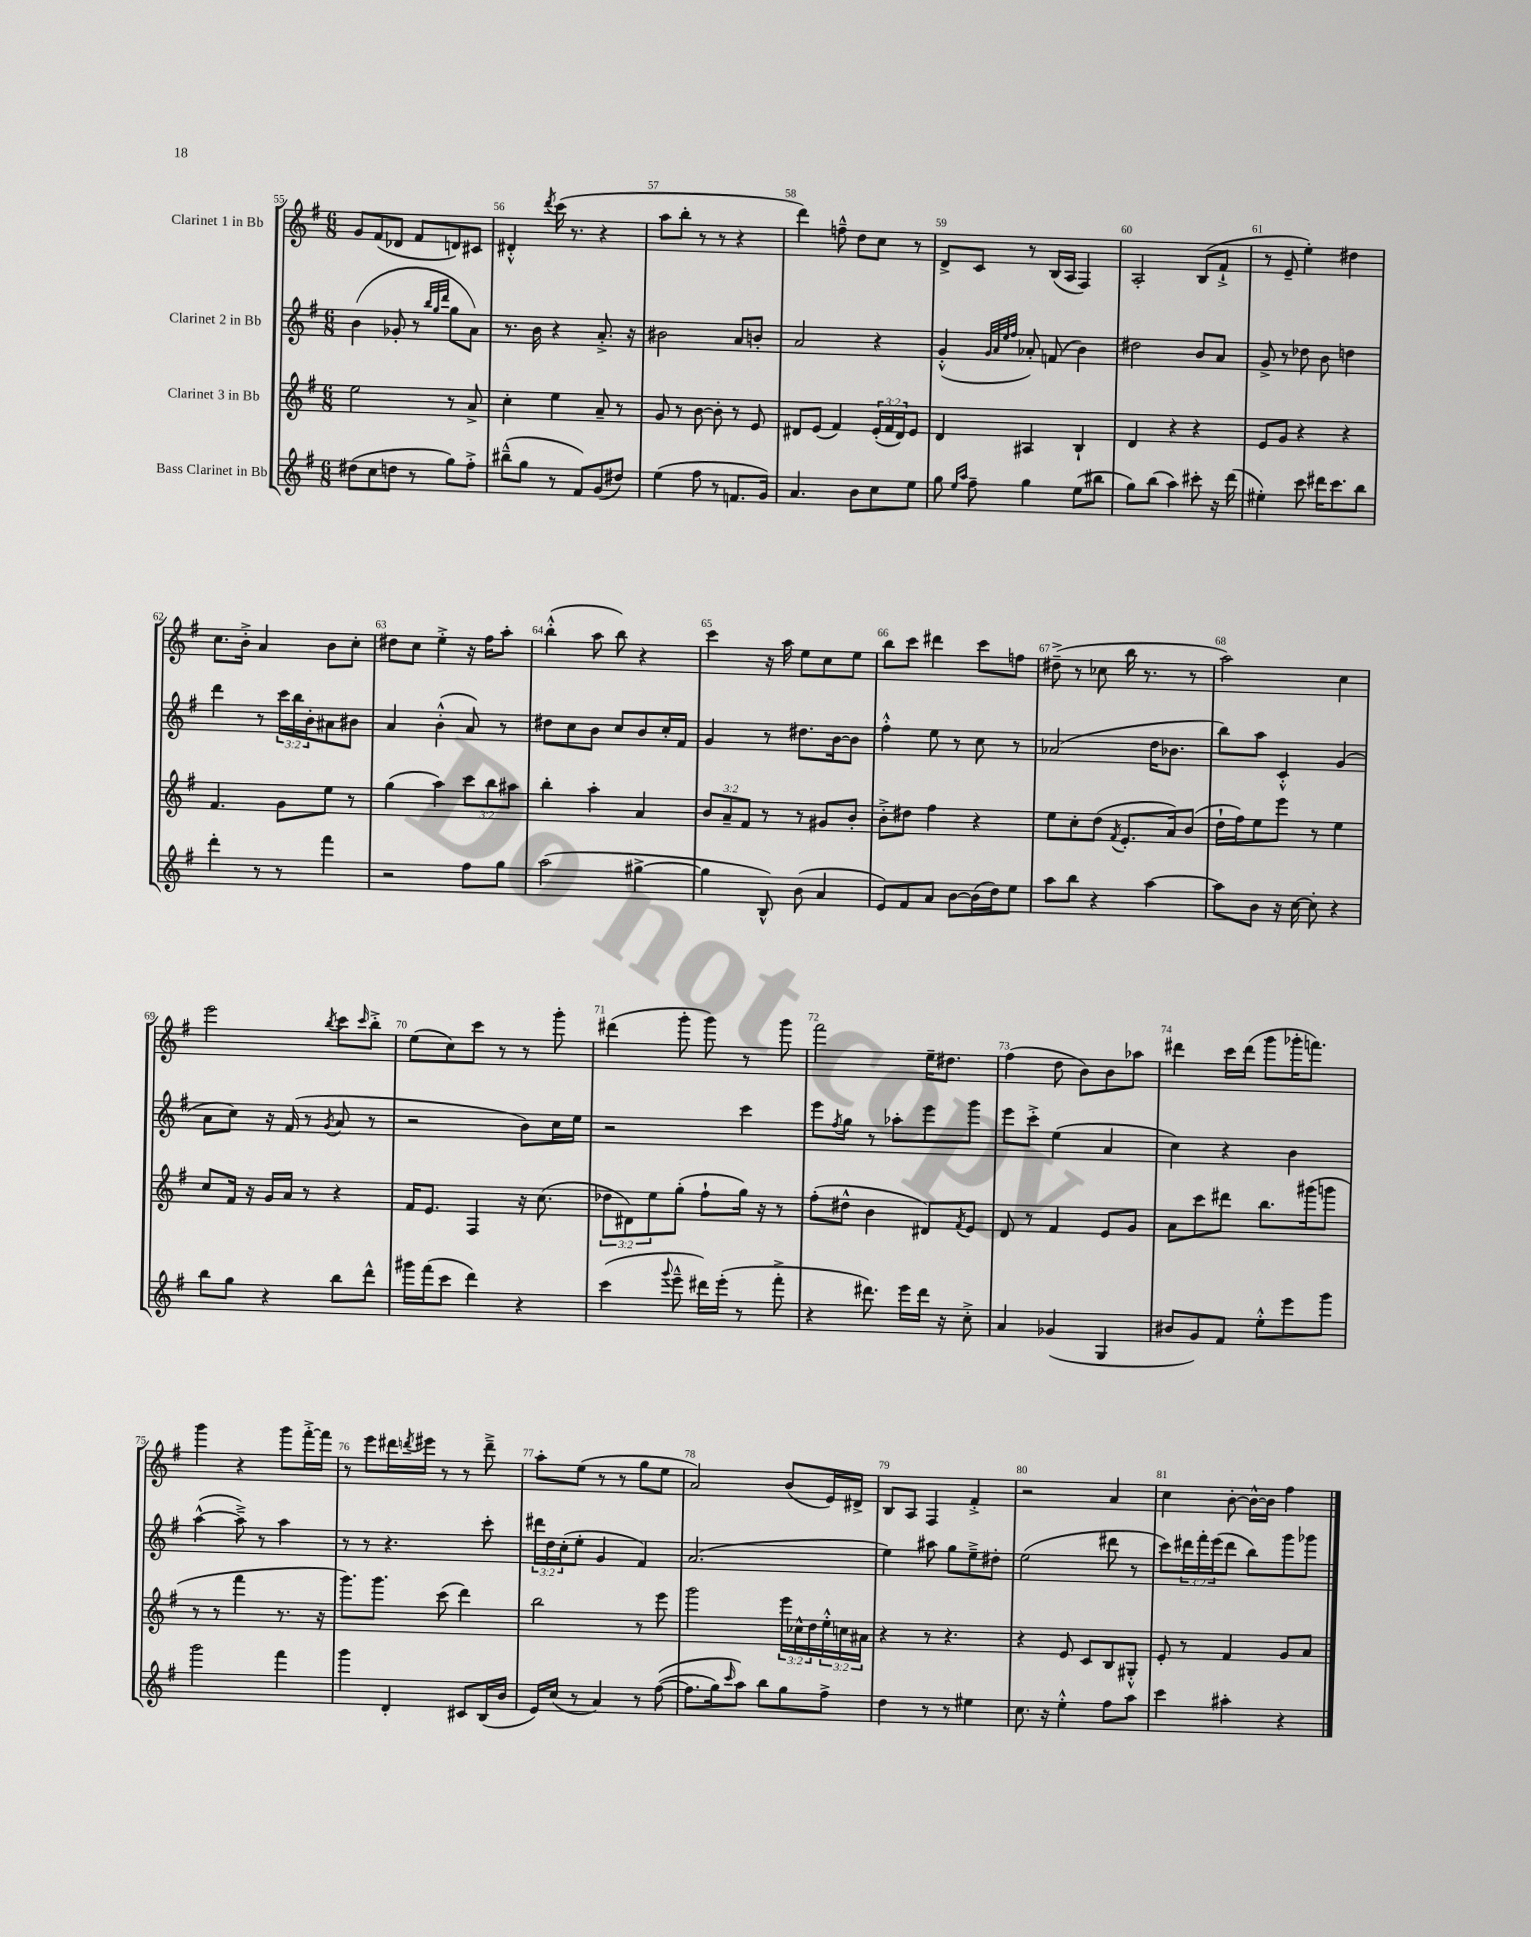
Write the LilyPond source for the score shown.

<<
\new StaffGroup <<
\new Staff = "s0" \with { instrumentName = "Clarinet 1 in Bb" } {
    \clef treble \key g \major \numericTimeSignature \time 6/8
    g'8 fis'8( des'8 fis'8 d'8) cis'8 |
    dis'4-.-^ \acciaccatura { d'''8 } c'''16( r8. r4 |
    a''8 b''8-. r8 r8 r4 |
    d'''4) f''8---^ d''8 c''8 r8 |
    d'8-> c'8 r8 b16( a16 fis4) |
    a2-. b8( fis'8-!-> |
    r8 e'8-- e''4-.) dis''4 |
    c''8. b'16-.-> a'4 b'8 c''8-. |
    dis''8 c''8 e''4-.-> r16 fis''16 a''8-. |
    b''4-.-^( a''8 b''8) r4 |
    c'''4 r16 a''16 e''8 c''8 e''8 |
    b''8 c'''8 dis'''4 c'''8 f''8 |
    dis''8--->( r8 ces''8 b''16 r8. r8 |
    a''2) c''4 |
    e'''2 \acciaccatura { b''8 } c'''8 \grace { c'''16 } b''8-.-> |
    e''8( c''8) c'''8 r8 r8 g'''8-. |
    dis'''4( g'''8-. g'''8) r8 g'''8 |
    fis'''2 e''16-- dis''8. |
    fis''4( d''8 b'8) b'8 aes''8 |
    dis'''4 c'''16 dis'''16( g'''8 ges'''16-. f'''8.) |
    g'''4 r4 g'''8 fis'''16~-.-> fis'''16 |
    r8 e'''8 dis'''16 \acciaccatura { d'''8 } eis'''16 r8 r8 d'''8---> |
    a''8-. e''8( r8 r8 g''8 e''8 |
    a'2) b'8( e'16) dis'16-> |
    b8 a8 fis4 fis'4-.-> |
    r2 a'4 |
    c''4 b'8~-. b'16~-^ b'16 fis''4 \bar "|." |
}
\new Staff = "s1" \with { instrumentName = "Clarinet 2 in Bb" } {
    \clef treble \key g \major \numericTimeSignature \time 6/8 \override Staff.TupletNumber.text = #tuplet-number::calc-fraction-text
    b'4( ges'8-. r8 \grace { b''32 g''32 d'''32 } g''8 a'8) |
    r8. b'16 r4 a'8.-.-> r16 |
    bis'2 a'8 b'8-. |
    a'2 r4 |
    g'4-.-^( \grace { g'32 a'32 e''32 fis''32 } aes'8-.) f'8( b'4) |
    dis''2 b'8 a'8 |
    g'8-> r8 des''8 b'8 d''4 |
    d'''4 r8 \tuplet 3/2 { c'''16 b''16 b'16-. } ais'8 bis'8 |
    a'4 b'4-.-^( a'8) r8 |
    dis''8 c''8 b'8 c''8 b'8 c''16-. fis'16 |
    g'4 r8 dis''8. b'16~ b'8 |
    fis''4-.-^ e''8 r8 c''8 r8 |
    aes'2( d''16 bes'8. |
    b''8) a''8 c'4-.-^ g'4( |
    a'8 c''8) r16 fis'16( r8 \acciaccatura { g'8 } a'8 r8 |
    r2 b'8) c''16 e''16 |
    r2 c'''4 |
    e'''8 \acciaccatura { fis''8 } g''8 r8 aes''8-. e'''8 g'''8 |
    e'''8 c'''8-.-> e''4( a'4 |
    c''4) r4 b'4 |
    a''4~-^( a''8--->) r8 a''4 |
    r8 r8 r4. c'''8-. |
    \tuplet 3/2 { dis'''16 d''16 c''16-.( } e''8-. g'4 fis'4) |
    a'2.( |
    e''4) ais''8 g''8 e''8---> dis''8-. |
    e''2( dis'''8 r8 |
    c'''8) \tuplet 3/2 { dis'''16 fis'''16-. e'''16( } dis'''8 b''8) g'''8 ges'''8 \bar "|." |
}
\new Staff = "s2" \with { instrumentName = "Clarinet 3 in Bb" } {
    \clef treble \key g \major \numericTimeSignature \time 6/8 \override Staff.TupletNumber.text = #tuplet-number::calc-fraction-text
    e''2 r8 a'8-> |
    c''4-. e''4 a'8-- r8 |
    g'8 r8 b'8~ b'8-. r8 e'8 |
    dis'8 e'8( fis'4) \tuplet 3/2 { e'16-.( fis'16 dis'16) } e'8 |
    d'4 ais4 b4-! |
    d'4 r4 r4 |
    e'8 g'8 r4 r4 |
    fis'4. g'8 e''8 r8 |
    g''4( a''4) \tuplet 3/2 { c'''8 b''8 ais''8 } |
    b''4-. a''4-. a'4 |
    \tuplet 3/2 { b'8 a'8-- fis'8 } r8 r8 gis'8 b'8-. |
    b'8-.-> dis''8 fis''4 r4 |
    e''8 c''8-. d''8( \acciaccatura { fis'8 } e'8.-. a'16) b'8( |
    d''16-! fis''16) e''8 e'''8 r8 e''4 |
    c''8 fis'16 r16 g'16 a'16 r8 r4 |
    fis'16 e'8. fis4 r16 c''8.( |
    \tuplet 3/2 { des''8 dis'8) e''8 } g''8-.( fis''8-! g''16) r16 r8 |
    fis''8-.( dis''8-^ b'4 dis'8) \acciaccatura { fis'8 } e'8 |
    d'8 r8 fis'4 e'8 g'8 |
    a'8 c'''8 dis'''8 b''8. gis'''16( g'''8 |
    r8 r8 fis'''4 r8. r16 |
    g'''8.) g'''8. c'''8( d'''4) |
    b''2 r8 e'''8 |
    g'''2 \tuplet 3/2 { e'''16 ces''16-^ d''16 } \tuplet 3/2 { e''16-.-^ c''16 ais'16 } |
    r4 r8 r4. |
    r4 e'8 c'8 b8 gis8-.-^ |
    e'8-. r8 fis'4 g'8 a'8 \bar "|." |
}
\new Staff = "s3" \with { instrumentName = "Bass Clarinet in Bb" } {
    \clef treble \key g \major \numericTimeSignature \time 6/8
    dis''8( c''8 d''8 r8 g''8) fis''8-.-> |
    bis''8---^( g''8 r8 fis'8) g'8( dis''8) |
    e''4( fis''8 r8 f'8. g'16) |
    a'4. b'8 c''8 e''8 |
    g''8 \grace { e''16 a''16 } fis''8-- g''4 e''8( bis''8 |
    g''8) b''8( a''4) cis'''8-. r16 d'''16( |
    eis''4-.) c'''8 dis'''16 c'''8. b''8 |
    d'''4-. r8 r8 fis'''4 |
    r2 fis''8 g''8 |
    a''2( gis''4~-> |
    gis''4 b8-^) b'8( a'4 |
    e'8) fis'8 a'8 b'8~ b'16( d''16) e''8 |
    a''8 b''8 r4 a''4~ |
    a''8 b'8 r16 c''16~ c''8-. r4 |
    b''8 g''8 r4 b''8 d'''8-^ |
    gis'''16 fis'''16( c'''8 d'''4) r4 |
    c'''4( \appoggiatura { g'''8 } e'''8---^ dis'''16) e'''16-.( r8 fis'''8-.-> |
    r4 dis'''8.) e'''16 dis'''16 r16 c''8-.-> |
    a'4 ges'4( g4 |
    bis'8 g'8) fis'8 e''8-.-^ e'''8 g'''8 |
    g'''2 fis'''4 |
    g'''4 d'4-. cis'8 b16( b'16 |
    e'16) c''16( r8 a'4) r8 fis''8~(\( |
    fis''8. g''16) \grace { c'''16 } a''8\) b''8 g''8 fis''8-> |
    d''4 r8 r8 eis''4 |
    c''8. r16 e''4-.-^ fis''8 a''8 |
    c'''4 ais''4-. r4 \bar "|." |
}
>>
>>
\layout { \context { \Score currentBarNumber = #55 \override BarNumber.break-visibility = ##(#f #t #t) barNumberVisibility = #all-bar-numbers-visible } }
